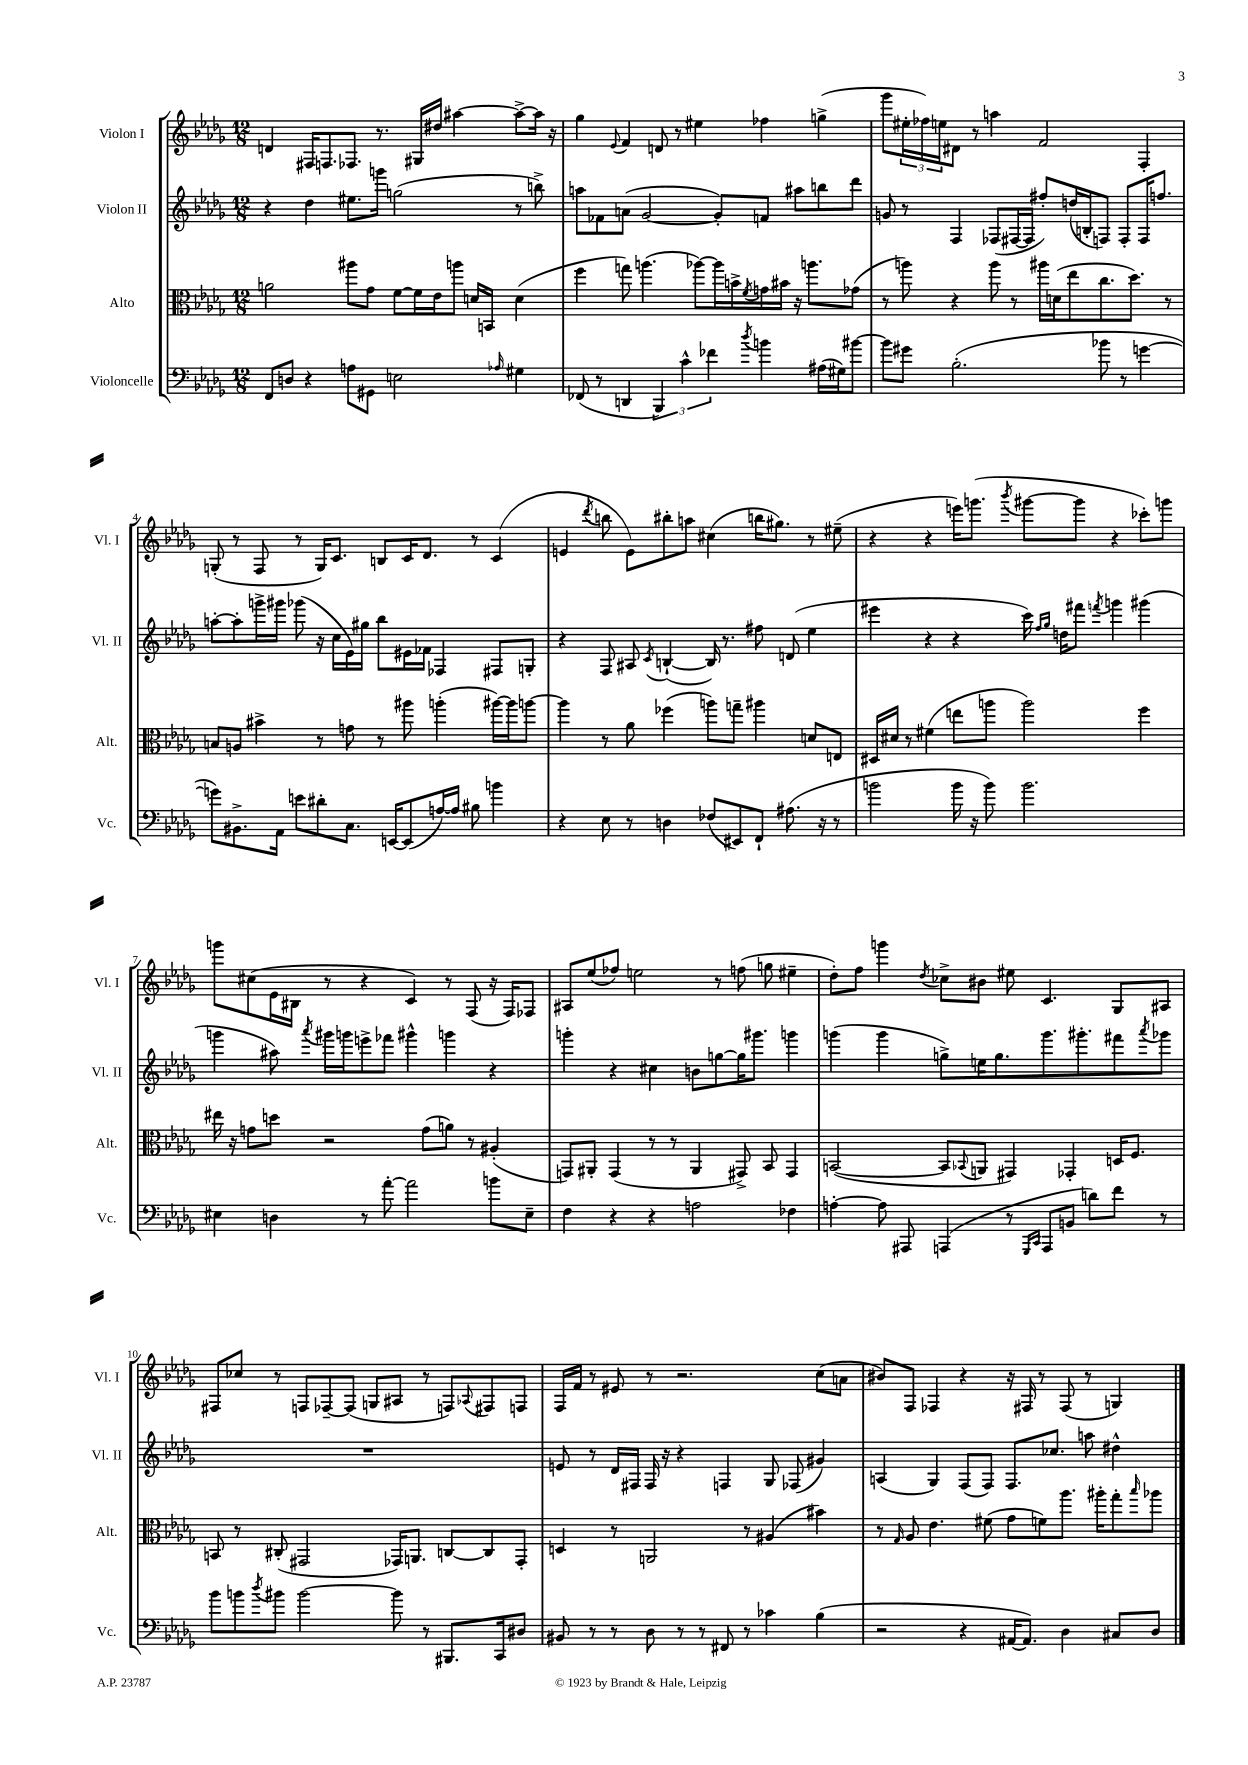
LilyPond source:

<<
\new StaffGroup <<
\new Staff = "s0" \with { instrumentName = "Violon I" shortInstrumentName = "Vl. I" } {
    \clef treble \key des \major \numericTimeSignature \time 12/8
    d'4 fis16 f8. fes8. r8. gis16 dis''16 ais''4~ ais''8~-> ais''16 r16 |
    ges''4 \appoggiatura { ees'8 } f'4 d'8 r8 eis''4 fes''4 g''4->( |
    ges'''8 \tuplet 3/2 { eis''16-. fes''16) e''16 } dis'8 r8 a''4 f'2 f4-. |
    g8-.( r8 f8 r8 g16) c'8. b8 c'16 des'8. r8 c'4( |
    e'4 \acciaccatura { des'''8 } b''8 e'8) bis''8-. a''8 cis''4( b''16 gis''8.) r8 eis''8--( |
    r4 r4 e'''16) g'''8.( \acciaccatura { bes'''8 } gis'''8~ gis'''8 r4 ces'''8-.) g'''8 |
    g'''8 cis''8( ees'16 bis16 r8 r4 c'4) r8 f8( r16 f16) fes8 |
    ais8 ees''8( fes''8) e''2 r8 f''8( g''8 eis''4-- |
    des''8-.) f''8 g'''4 \acciaccatura { des''8 } ces''8-> bis'8 eis''8 c'4. ges8 ais8 |
    fis8 ces''8 r8 f8 fes8~-- fes8( g8 ais8 r8 f8) \appoggiatura { aes8 } fis8 f8 |
    f16 f'16 r8 eis'8 r8 r2. c''8( a'8 |
    bis'8) f8 fes4 r4 r16 fis16 r8 fis8( r8 g4) \bar "|." |
}
\new Staff = "s1" \with { instrumentName = "Violon II" shortInstrumentName = "Vl. II" } {
    \clef treble \key des \major \numericTimeSignature \time 12/8
    r4 des''4 eis''8. g'''16 g''2( r8 b''8->) |
    a''8 fes'8 a'8( ges'2~ ges'8-.) f'8 ais''8 b''8 des'''8 |
    g'8 r8 f4 fes8( fis16~ fis16 fis''8-.) d''16( b16-. f8) f8-. f16 f''8. |
    a''8~-. a''8-. g'''16-> gis'''16 ges'''8( r16 c''16 ees'16) gis''16 bes''8 eis'16 fes'16 fes4 fis8 g8-. |
    r4 f8 ais8 \acciaccatura { c'8 } b4~-!( b16) r8. fis''8 d'8( ees''4 |
    eis'''4 r4 r4 c'''16) \grace { f''16 ges''16 } d''16 fis'''8 \acciaccatura { f'''8 } g'''4 gis'''4( |
    g'''4 ais''8) \acciaccatura { aes'''8 } gis'''16 g'''16 e'''8-> fes'''8 gis'''4-^ g'''4 r4 |
    g'''4-. r4 cis''4 b'8 g''8~ g''16 gis'''8. g'''4 |
    g'''4( g'''4 g''8->) e''16 g''8. g'''8. gis'''8.-. fis'''8 \acciaccatura { aes'''8 } ges'''8 |
    R1. |
    e'8 r8 des'16 fis16 fis16 r16 r4 f4 ges8 fes8( gis'4) |
    a4( ges4) f8( f8) f8. ces''8. a''8 dis''4-^ \bar "|." |
}
\new Staff = "s2" \with { instrumentName = "Alto" shortInstrumentName = "Alt." } {
    \clef alto \key des \major \numericTimeSignature \time 12/8
    a'2 ais''8 ges'8 f'8~ f'16 ees'16 a''8 d'16 b,16 d'4( |
    f''4 g''8) a''4.( aes''8~) aes''16 b'16-> \acciaccatura { f'8 } g'16 bis'16 r16 a''8. ges'8( |
    r8 a''8) r4 a''8 r8 ais''16 d'16( ees''8 c''8. des''8.) r8 |
    b8 a8 bis'4-> r8 g'8 r8 ais''8 a''4-.( ais''16~) ais''16 a''8~ |
    a''4 r8 aes'8 fes''4( a''8) g''8-- ais''4 d'8 e8 |
    dis16 dis'16 r8 fis'4( e''8 a''8 a''2) f''4 |
    eis''16 r16 g'8 d''8 r2 g'8( a'8) r8 ais4-.( |
    g,8) ais,8-. g,4( r8 r8 ais,4 gis,8->) bes,8 gis,4 |
    b,2~( b,8 \appoggiatura { bes,8 } a,8 gis,4) ges,4-. d16 f8. |
    b,8 r8 cis8-.( gis,2 ges,16) a,8. c8~ c8 ges,8-. |
    d4 r8 a,2 r8 ais4( bis'4) |
    r8 \grace { ges16 } aes8 ees'4. fis'8( ges'8 f'8) aes''8. ais''16-. ges''8-. \grace { bes''16 } aes''8 \bar "|." |
}
\new Staff = "s3" \with { instrumentName = "Violoncelle" shortInstrumentName = "Vc." } {
    \clef bass \key des \major \numericTimeSignature \time 12/8
    f,8 d8 r4 a8 gis,8 e2 \grace { aes16 } gis4 |
    fes,8( r8 d,4 \tuplet 3/2 { bes,,4) c'4-^ fes'4 } \acciaccatura { des''8 } b'4 ais16( gis16) bis'8~ |
    bis'8 gis'8 bes2.-.( bes'8 r8 g'4~ |
    g'8) bis,8.-> aes,16 e'8 dis'8-. c8. e,16~ e,8( a16~) a16 bis8 b'4 |
    r4 ees8 r8 d4 fes8( eis,8) f,8-! ais8.( r16 r8 |
    b'2 b'16 r16 b'8) b'2. |
    eis4 d4 r8 aes'8~-. aes'2 b'8 eis8-- |
    f4 r4 r4 a2 fes4 |
    a4~-. a8 ais,,8 a,,4( r8 \grace { ges,,16 c,16 } a,,8 b,8 d'8) f'8 r8 |
    bes'8 b'8 \acciaccatura { des''8 } bis'8 bis'2~ bis'8 r8 bis,,8. c,16 dis8 |
    bis,8 r8 r8 des8 r8 r8 fis,8 r8 ces'4 bes4( |
    r2 r4 ais,16~ ais,8.) des4 cis8 des8 \bar "|." |
}
>>
>>
